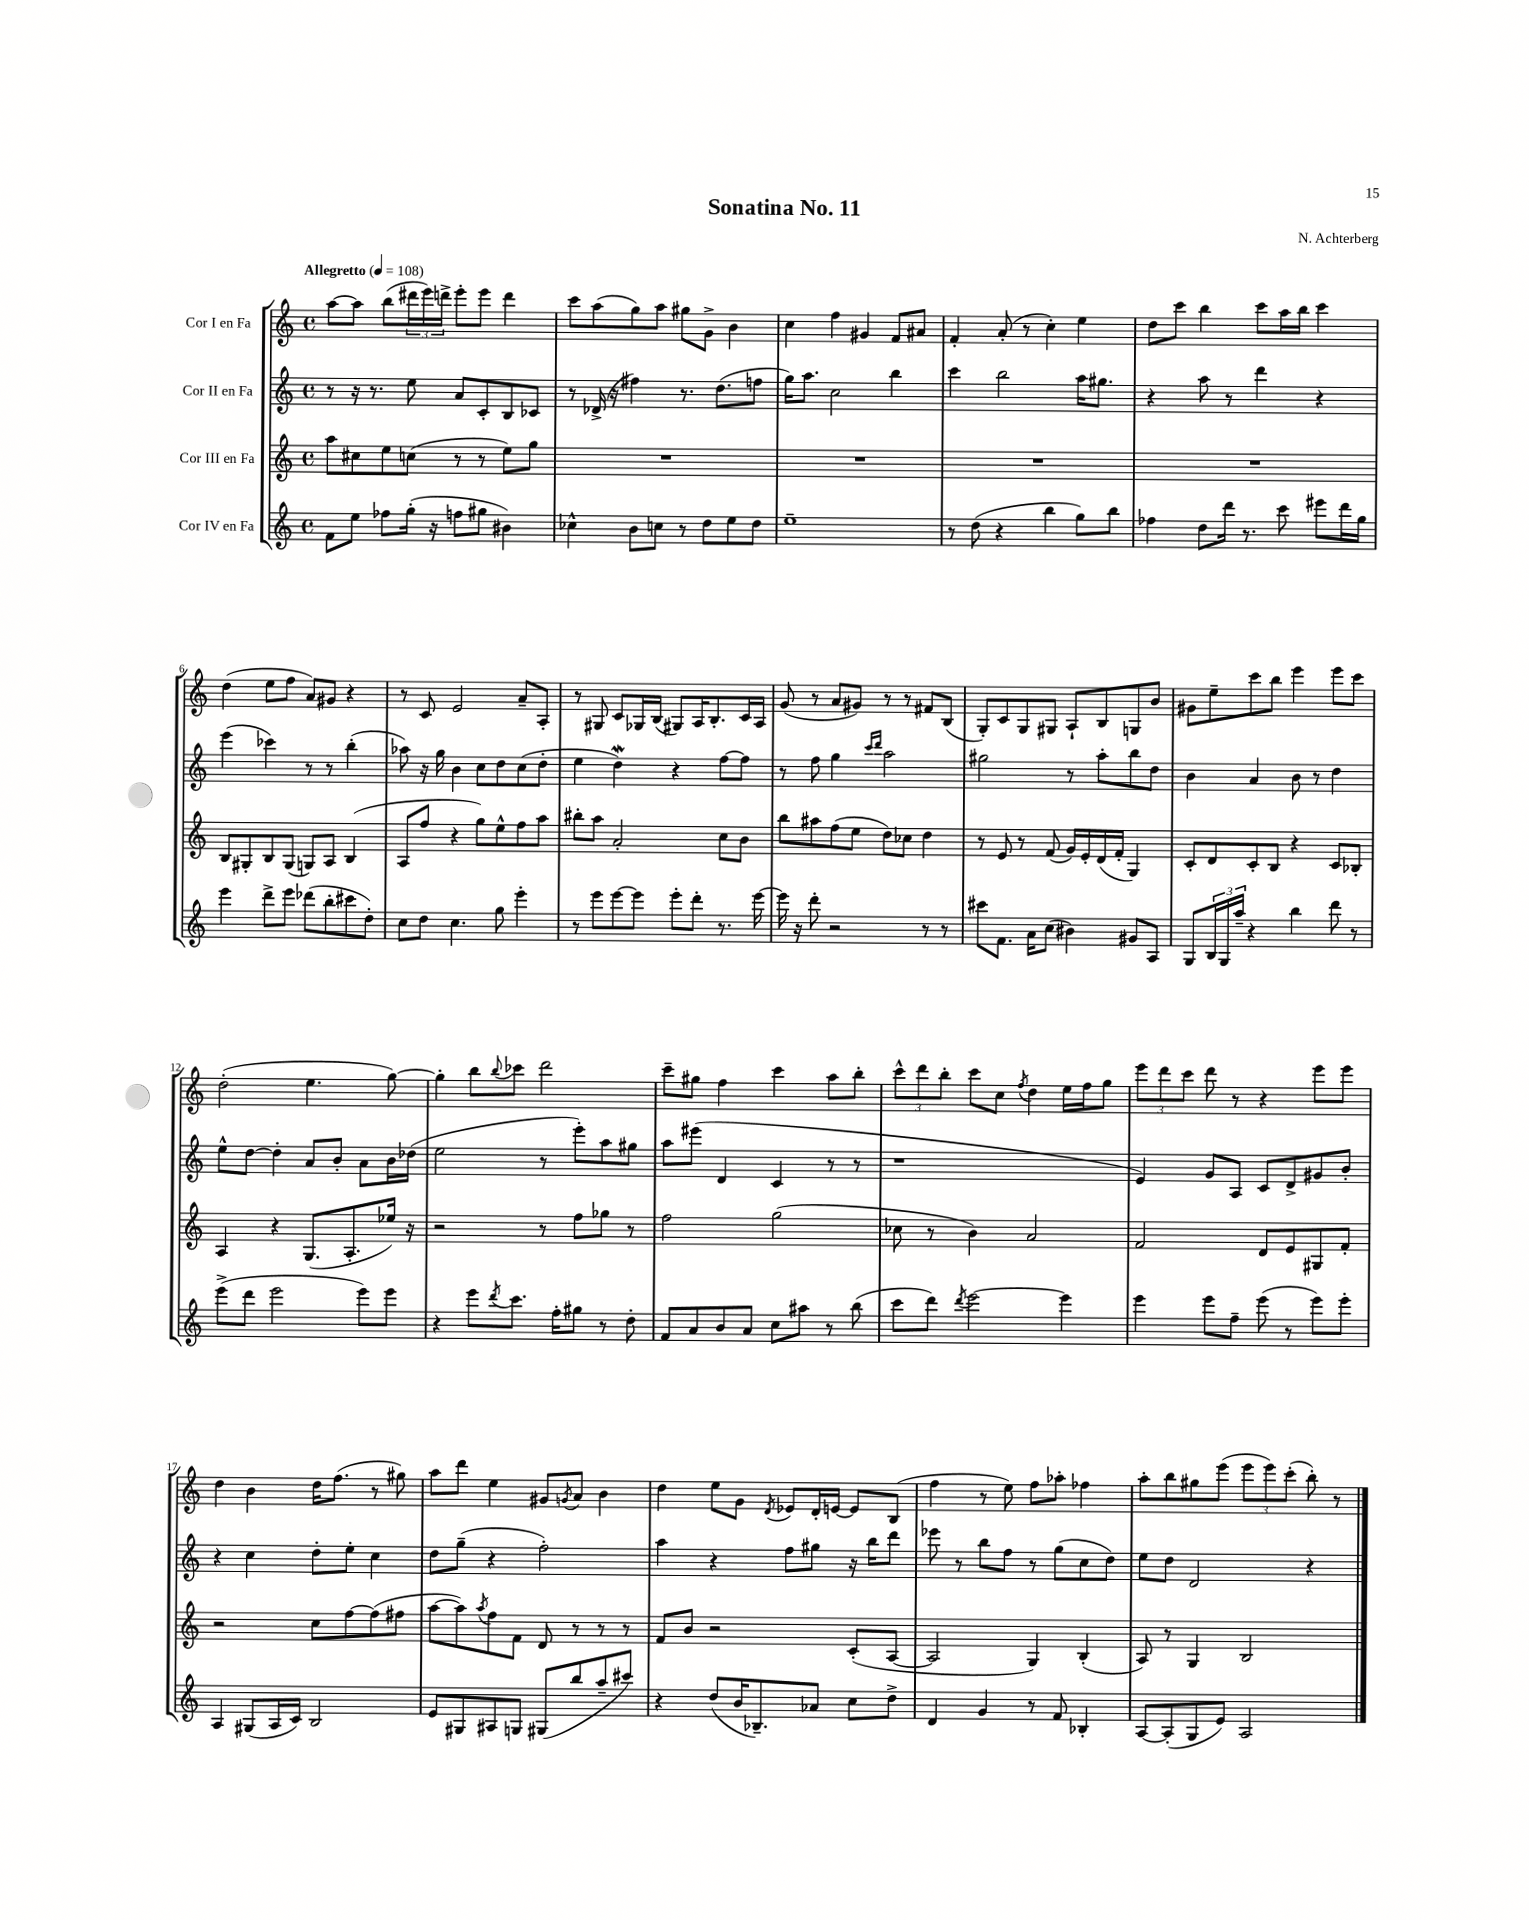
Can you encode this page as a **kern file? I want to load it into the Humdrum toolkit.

**kern	**kern	**kern	**kern
*part4	*part3	*part2	*part1
*staff4	*staff3	*staff2	*staff1
*I"Cor IV en Fa	*I"Cor III en Fa	*I"Cor II en Fa	*I"Cor I en Fa
*clefG2	*clefG2	*clefG2	*clefG2
*k[]	*k[]	*k[]	*k[]
*M4/4	*M4/4	*M4/4	*M4/4
*met(c)	*met(c)	*met(c)	*met(c)
*MM108	*MM108	*MM108	*MM108
=1	=1	=1	=1
!	!	!	!LO:TX:a:B:t=Allegretto
8f\L	8aa\L	8r	[8aa\L
8ee\J	8cc#X\	16r	8aa\J]
.	.	8.r	.
8ff-X\L	8ee\	.	(8bb\L
(16gg'\Jk	(8ccn\J	8ee\	24ddd#X\L
.	.	.	24eee\)
16r	.	.	.
.	.	.	24dddn^\JJ
8ffn\L	8r	8a/L	8eee'\L
8gg#X\J	8r	8c'/	8eee\J
4b#X\)	8ee\L)	8B/	4ddd\
.	8gg\J	8c-X/J	.
=2	=2	=2	=2
4cc-X^^\	1r	8r	8ccc\L
.	.	(16d-X^/	(8aa\
.	.	16r	.
8b\L	.	4ff#X\)	8gg\)
8ccn\J	.	.	8aa\J
8r	.	8.r	8gg#X\L
8dd\L	.	.	8g^\J
.	.	(8.dd\L	.
8ee\	.	.	4b\
8dd\J	.	8ffn\J	.
=3	=3	=3	=3
1ee~	1r	16gg\KL)	4cc\
.	.	8.aa\J	.
.	.	2cc\	4ff\
.	.	.	4g#X/
.	.	4bb\	8f/L
.	.	.	8a#X/J
=4	=4	=4	=4
8r	1r	4ccc\	4f'/
(8dd\	.	.	.
4r	.	2bb\	(8a'/
.	.	.	8r
4bb\	.	.	4cc'\)
8gg\L)	.	16aa\KL	4ee\
.	.	8.gg#X\J	.
8bb\J	.	.	.
=5	=5	=5	=5
4ff-X\	1r	4r	8dd\L
.	.	.	8ccc\J
8dd\L	.	8aa\	4bb\
16ddd\Jk	.	8r	.
8.r	.	.	.
.	.	4ddd\	8ccc\L
8ccc\	.	.	16aa\L
.	.	.	16bb\JJ
8eee#X\L	.	4r	4ccc\
16ddd\L	.	.	.
16gg\JJ	.	.	.
!!LO:LB:g=z
=6	=6	=6	=6
4eee\	8B/L	(4eee\	(4dd\
.	8G#X'/	.	.
8ddd^\L	8B/	4ccc-X\)	8ee\L
8eee\J	(8G#/J	.	8ff\J
(8ddd-X\L	8Gn/L)	8r	8a/L)
8bb'\	8A/J	8r	8g#X/J
8ccc#X\	(4B/	(4bb'\	4r
8dd'\J)	.	.	.
=7	=7	=7	=7
8cc\L	8A/L	8aa-X\)	8r
8dd\J	8ff/J	16r	8c/
.	.	16gg\	.
4.cc\	4r	4b\	2e/
.	8gg\L)	8cc\L	.
8gg\	8ee^^\	8dd\	.
4eee'\	8ff\	(8cc\	8a~/L
.	8aa\J	8dd'\J	8A'/J
=8	=8	=8	=8
8r	8bb#X'\L	4ee\	8r
8eee\L	8aa\J	.	8G#X/
[8eee\	2a'/	4ddW\)	8c/L
8eee\J]	.	.	16G-X/L
.	.	.	(16B/JJ
8eee'\L	.	4r	8G#X/L)
8ddd'\J	.	.	16A/K
.	.	.	8.B'/
8.r	8cc\L	[8ff\L	.
.	8b\J	8ff\J]	16c/L
[16eee\	.	.	16A/JJ
=9	=9	=9	=9
16eee\]	8bb\L	8r	(8g/
16r	.	.	.
8ddd'\	8aa#X\	8ff\	8r
2r	(8ff\	4gg\	8a/L
.	8ee\J	.	8g#X/J)
.	.	16qqccc/LL	.
.	.	16qqddd/JJ	.
.	8dd\L)	2aa\	8r
.	8cc-X\J	.	8r
8r	4dd\	.	8f#X/L
8r	.	.	(8B/J
=10	=10	=10	=10
8ccc#X\L	8r	2gg#X\	8G'/L)
8.f\J	8e/	.	8c/
.	8r	.	8G/
16a\KL	.	.	.
(8cc\J	(8f/	.	8G#X/J
4b#X\)	16g/LL)	8r	8A`/L
.	16e'/	.	.
.	(16d/	8aa'\L	8B/
.	16f'/JJ	.	.
8g#X/L	4G/)	8bb\	8Gn/
8A/J	.	8dd\J	8b/J
=11	=11	=11	=11
8G/L	8c'/L	4b\	8g#X\L
24B/L	8d/	.	8ee~\
24G/	.	.	.
24aa~/JJ	.	.	.
4r	8c'/	4a/	8ccc\
.	8B/J	.	8bb\J
4bb\	4r	8b\	4eee\
.	.	8r	.
8ddd\	8c/L	4dd\	8eee\L
8r	8B-X'/J	.	8ccc\J
!!LO:LB:g=z
=12	=12	=12	=12
(8eee^\L	4A/	8ee^^\L	(2dd'\
8ddd\J	.	[8dd\J	.
2eee\	4r	4dd'\]	.
.	(8.G/L	8a/L	4.ee\
.	.	8b'/J	.
.	8.A'/	.	.
8eee\L)	.	8a\L	.
8eee\J	16ee-X/Jk)	16b\L	[8gg\)
.	16r	(16dd-X\JJ	.
=13	=13	=13	=13
4r	2r	2ee\	4gg'\]
8eee\L	.	.	8bb\L
8qddd/	.	.	8qqbb/
8.ccc\J	.	.	8ccc-X\J
.	8r	8r	2ddd\
16ff'\KL	.	.	.
8gg#X\J	8ff\L	8eee'\L)	.
8r	8gg-X\J	8aa\	.
8dd'\	8r	8gg#X\J	.
=14	=14	=14	=14
8f/L	2ff\	8aa\L	8ccc~\L
8a/	.	(8eee#X\J	8gg#X\J
8b/	.	4d/	4ff\
8a/J	.	.	.
8cc\L	(2gg\	4c/	4ccc\
8aa#X\J	.	.	.
8r	.	8r	8aa\L
(8bb\	.	8r	8bb'\J
=15	=15	=15	=15
8ccc\L	8cc-X\	1r	12ccc^^\L
.	.	.	12ddd\
8ddd\J)	8r	.	.
.	.	.	12bb'\J
8qddd/	.	.	.
[2eee\	4b\)	.	8ccc\L
.	.	.	8cc\J
.	.	.	8qff/
.	2a/	.	4dd\
4eee\]	.	.	16ee\LL
.	.	.	16ff\J
.	.	.	8gg\J
=16	=16	=16	=16
4eee\	2f/	4e/)	12eee\L
.	.	.	12ddd\
.	.	.	12ccc\J
8eee\L	.	8g/L	8ddd\
8ff~\J	.	8A/J	8r
(8eee\	8d/L	8c/L	4r
8r	8e/	8d^/	.
8eee\L)	8G#X/	8g#X/	8eee\L
8eee'\J	8f'/J	8b'/J	8eee\J
!!LO:LB:g=z
=17	=17	=17	=17
4A/	2r	4r	4dd\
(8G#X/L	.	4cc\	4b\
16A/L	.	.	.
16c/JJ)	.	.	.
2B/	8cc\L	8dd'\L	16dd\KL
.	.	.	(8.ff\J
.	[8ff\	8ee'\J	.
.	(8ff\]	4cc\	8r
.	8ff#X\J	.	8gg#X\)
=18	=18	=18	=18
8e/L	[8aa\L	8dd\L	8aa\L
8G#X/	8aa\])	(8gg~\J	8ddd\J
.	8qaa/	.	.
8A#X/	8ff\	4r	4ee\
8Gn/J	8f\J	.	.
(8G#X/L	8d/	2ff'\)	8g#X/L
.	.	.	8qgn/
8bb/	8r	.	8a/J
8aa~/	8r	.	4b\
8ccc#X/J)	8r	.	.
=19	=19	=19	=19
4r	8f/L	4aa\	4dd\
.	8b/J	.	.
(8dd/L	2r	4r	8ee\L
16b/K	.	.	8g\J
8.B-X~/)	.	.	.
.	.	.	8qd/
.	.	8ff\L	8e-X/L
8a-X/J	.	8gg#X\J	16d'/L
.	.	.	[16en/JJ
8cc\L	(8c'/L	16r	8e/L]
.	.	16bb\KL	.
8dd^\J	[8A/J	8ddd\J	(8B/J
=20	=20	=20	=20
4d/	2A/]	8eee-X\	4ff\
.	.	8r	.
4g/	.	8bb\L	8r
.	.	8ff\J	8ee\)
8r	4G/)	8r	8ff\L
8f/	.	(8gg\L	8aa-X'\J
4B-X'/	(4B'/	8cc\	4ff-X\
.	.	8dd\J)	.
=21	=21	=21	=21
[8A/L	8A/)	8ee\L	8aa'\L
(8A'/]	8r	8dd\J	8bb\
8G/	4G/	2d/	8gg#X\
8e/J)	.	.	(8eee\J
2A/	2B/	.	12eee\L
.	.	.	12eee\)
.	.	.	(12ccc'\J
.	.	4r	8bb'\)
.	.	.	8r
==	==	==	==
*-	*-	*-	*-
